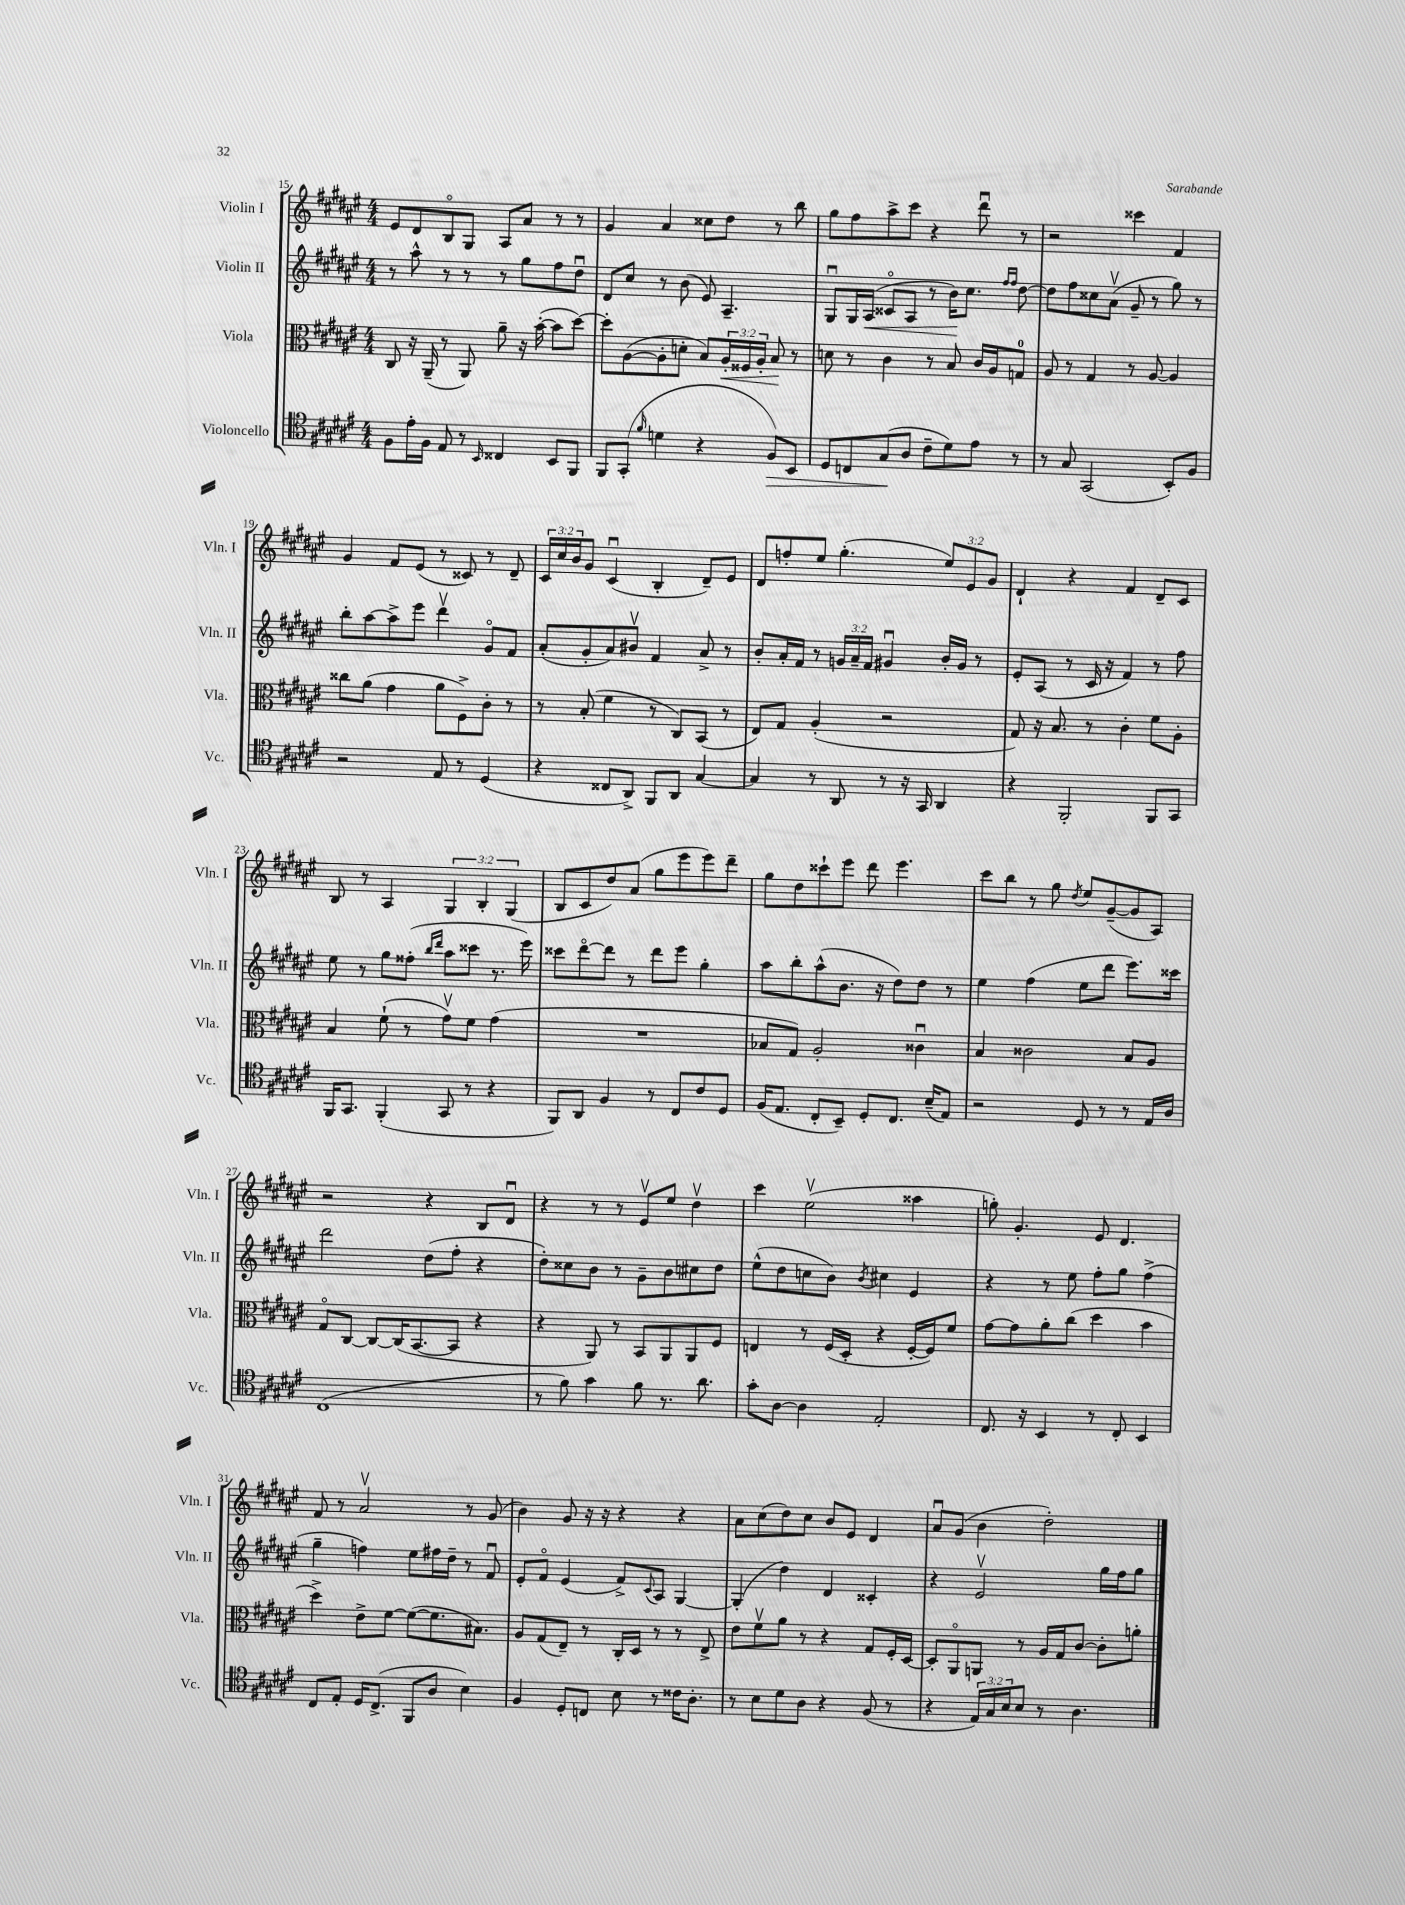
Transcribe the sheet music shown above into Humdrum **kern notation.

**kern	**kern	**kern	**kern
*staff4	*staff3	*staff2	*staff1
*clefC4	*clefC3	*clefG2	*clefG2
*k[f#c#g#d#a#e#]	*k[f#c#g#d#a#e#]	*k[f#c#g#d#a#e#]	*k[f#c#g#d#a#e#]
*M4/4	*M4/4	*M4/4	*M4/4
8F#	8C#	8r	8e#
16e#'	16r	8aa#^^	8d#
16F#	(16AA#~	.	.
8E#	8r	8r	8Bo
8r	8AA#)	8r	8G#
16qqBB	.	.	.
4C##	8a#~	8r	8A#
.	16r	8gg#	8a#
.	([16b'	.	.
8BB	8b]	8ff#	8r
8FF#	[8dd#)	8dd#u	8r
=	=	=	=
8FF#	8dd#']	8d#	4g#
(8GG#'	([8A#	8cc#	.
16qqf#	.	.	.
4d	8A#']	8r	4a#
.	8d'	(8b	.
4r	8B)	8e#)	8cc##
.	24A#'	4.A#~	8dd#
.	24F##	.	.
.	24A#'	.	.
8F#)	8B	.	8r
8BB	8r	.	8bb
=	=	=	=
8D#	8d	8G#u	8gg#
8C	8r	16G#	8ff#
.	.	(16A#	.
(8G#	4c#	8c##o	8aa#^
8A#	.	8A#	8ccc#
8c#~	8r	8r	4r
8d#)	8B	16b)	.
.	.	8.cc#	.
8e#	16c#	.	8ddd#u
.	16A#	.	.
.	.	16qqff#	.
.	.	16qqff#	.
8r	8G	[8dd#	8r
=	=	=	=
8r	8A#	8dd#]	2r
8G#	8r	8ff#	.
(2GG#	4G#	8cc##	.
.	.	(8a#v	.
.	8r	8g#~	4ccc##
.	[8A#	8r	.
8BB')	4A#]	8gg#)	4f#
8F#	.	8r	.
=	=	=	=
2r	8cc##	8bb'	4g#
.	(8a#	[8aa#	.
.	4g#	8aa#^]	8f#
.	.	8eee#	(8e#
8E#	8a#	4ddd#v	8r
8r	8F#^)	.	8c##)
(4D#	8c#'	8g#o	8r
.	8r	8f#	8d#~
=	=	=	=
4r	8r	(8a#'	24c#
.	.	.	24cc#
.	.	.	24b
.	(8B'	8g#'	8g#
8C##	4f#	8a#)	(4c#u
8AA#^)	.	8b#v	.
8FF#	8r	4f#	4B'
8AA#	8C#)	.	.
[4G#	(8BB	8a#^	8d#~)
.	8r	8r	8e#
=	=	=	=
4G#]	8E#)	8b'	8d#
.	8G#	16a#'	8ff'
.	.	16f#	.
8r	(4A#'	8r	8ee#
8AA#	.	24g	(4.gg#'
.	.	24a#~	.
.	.	24f#	.
8r	2r	4g#u	.
16r	.	.	.
16GG#	.	.	.
4AA#	.	16b'	12ee#)
.	.	16g#	.
.	.	.	12e#
.	.	8r	.
.	.	.	12g#
=	=	=	=
4r	8G#)	8e#'	4d#`
.	16r	(8A#	.
.	8.B	.	.
2FF#'	.	8r	4r
.	8r	16c#	.
.	.	16r	.
.	4c#'	4f#)	4f#
8FF#	8f#	8r	8d#~
8GG#	8A#'	8ff#	8c#
=	=	=	=
16FF#	4B	8ee#	8B
8.GG#	.	.	.
.	.	8r	8r
(4FF#'	(8f#`	8gg#	4A#
.	8r	(8ff##'	.
.	.	16qqbb	.
.	.	16qqddd#	.
8GG#	8g#v)	8aa#	6G#
8r	8f#	8ccc##	.
.	.	.	6B'
4r	(4g#	8.r	.
.	.	.	(6G#
.	.	16eee#)	.
=	=	=	=
8FF#)	1r	8ccc##	8B
8AA#	.	[8ddd#o	8c#
4F#	.	8ddd#]	8dd#)
.	.	8r	(8a#
8r	.	8ddd#	8gg#
8C#	.	8eee#	8eee#
8c#	.	4gg#'	8eee#)
8D#	.	.	8ddd#~
=	=	=	=
(16F#	8B-	8aa#	8gg#
8.E#	.	.	.
.	8G#)	8bb'	8dd#
8C#'	2A#'	(8aa#^^	8ccc##`
8BB~)	.	8.b	8eee#
8D#'	.	.	8ddd#
.	.	16r	.
8.C#	.	8dd#)	4.eee#
.	4c##u	8dd#	.
(16B~	.	.	.
8E#)	.	8r	.
=	=	=	=
2r	4B	4ee#	8ccc#
.	.	.	8bb
.	2c##	(4ff#	8r
.	.	.	8gg#
.	.	.	8qdd#
8D#	.	8ee#	8ee#
8r	.	8ddd#	([8g#~
8r	8B	8.eee#)	8g#]
16E#	8A#	.	8A#)
16A#	.	16ccc##	.
=	=	=	=
(1C#	8G#o	2ddd#	2r
.	[8C#	.	.
.	8C#_	.	.
.	(16C#]	.	.
.	[8.BB	.	.
.	.	(8dd#	4r
.	8BB]	8ff#'	.
.	4r	4r	8B
.	.	.	8d#u
=	=	=	=
8r	4r	8dd#')	4r
8f#)	.	8cc##	.
4g#	8AA#)	8b	8r
.	8r	8r	8r
8f#	8BB	8g#~	8e#v
8.r	8AA#	8b	8ee#
.	8AA#	8cc#	4dd#v
8.a#	.	.	.
.	8F#	8dd#	.
=	=	=	=
8g#'	4E	(8ee#^^	4ccc#
[8A#	.	8dd#	.
4A#]	8r	8cc	(2ee#v
.	(16F#	8b)	.
.	16D#'	.	.
.	.	8qb	.
2E#'	4r	4cc#	.
.	[16F#'	4e#	4aa##
.	16F#])	.	.
.	8f#	.	.
=	=	=	=
8.C#	[8g#	4r	8gg')
.	8g#]	.	4.g#'
16r	.	.	.
4BB	8a#'	8r	.
.	(8cc#	8ee#	.
8r	4dd#	8ff#'	8e#
8C#'	.	8gg#	4.d#
4BB	4b	(4ff#^	.
=	=	=	=
8C#	4dd#^)	4gg#~	8f#
8E#'	.	.	8r
16D#	8e#^	4ff)	2a#v
(8.C#^	.	.	.
.	[8f#	.	.
8FF#	(8f#_	8ee#	.
8A#	8.f#]	16ff#	.
.	.	16dd#~	.
4B)	.	8r	8r
.	8.B#)	.	.
.	.	8f#u	(8g#
=	=	=	=
4F#	8A#	8e#'	4b)
.	(8G#	8f#o	.
8D#'	8E#~)	(4e#	8g#
8C	8r	.	16r
.	.	.	16r
8B	16C#'	8f#^)	4r
.	16D#	.	.
.	.	8qqc#	.
8r	8r	8A#	.
16c##	8r	[4G#	4r
8.A#'	.	.	.
.	8E#^	.	.
=	=	=	=
8r	8e#	(4G#']	8a#
8B	8f#v	.	(8cc#
8d#	8a#	4dd#)	8dd#)
8A#	8r	.	8cc#
4r	4r	4d#	8b
.	.	.	8e#
(8F#	8G#	4c##'	4d#
8r	16F#'	.	.
.	[16D#	.	.
=	=	=	=
4r	8D#']	4r	8a#u
.	8AA#o	.	(8g#
24E#)	8AA	2e#v	4b
24G#	.	.	.
24B	.	.	.
8B	8r	.	.
8r	16A#	.	2dd#')
.	16G#	.	.
4.A#	[8c#	.	.
.	8c#']	16gg#	.
.	.	16ff#	.
.	8a'	8gg#	.
==	==	==	==
*-	*-	*-	*-
